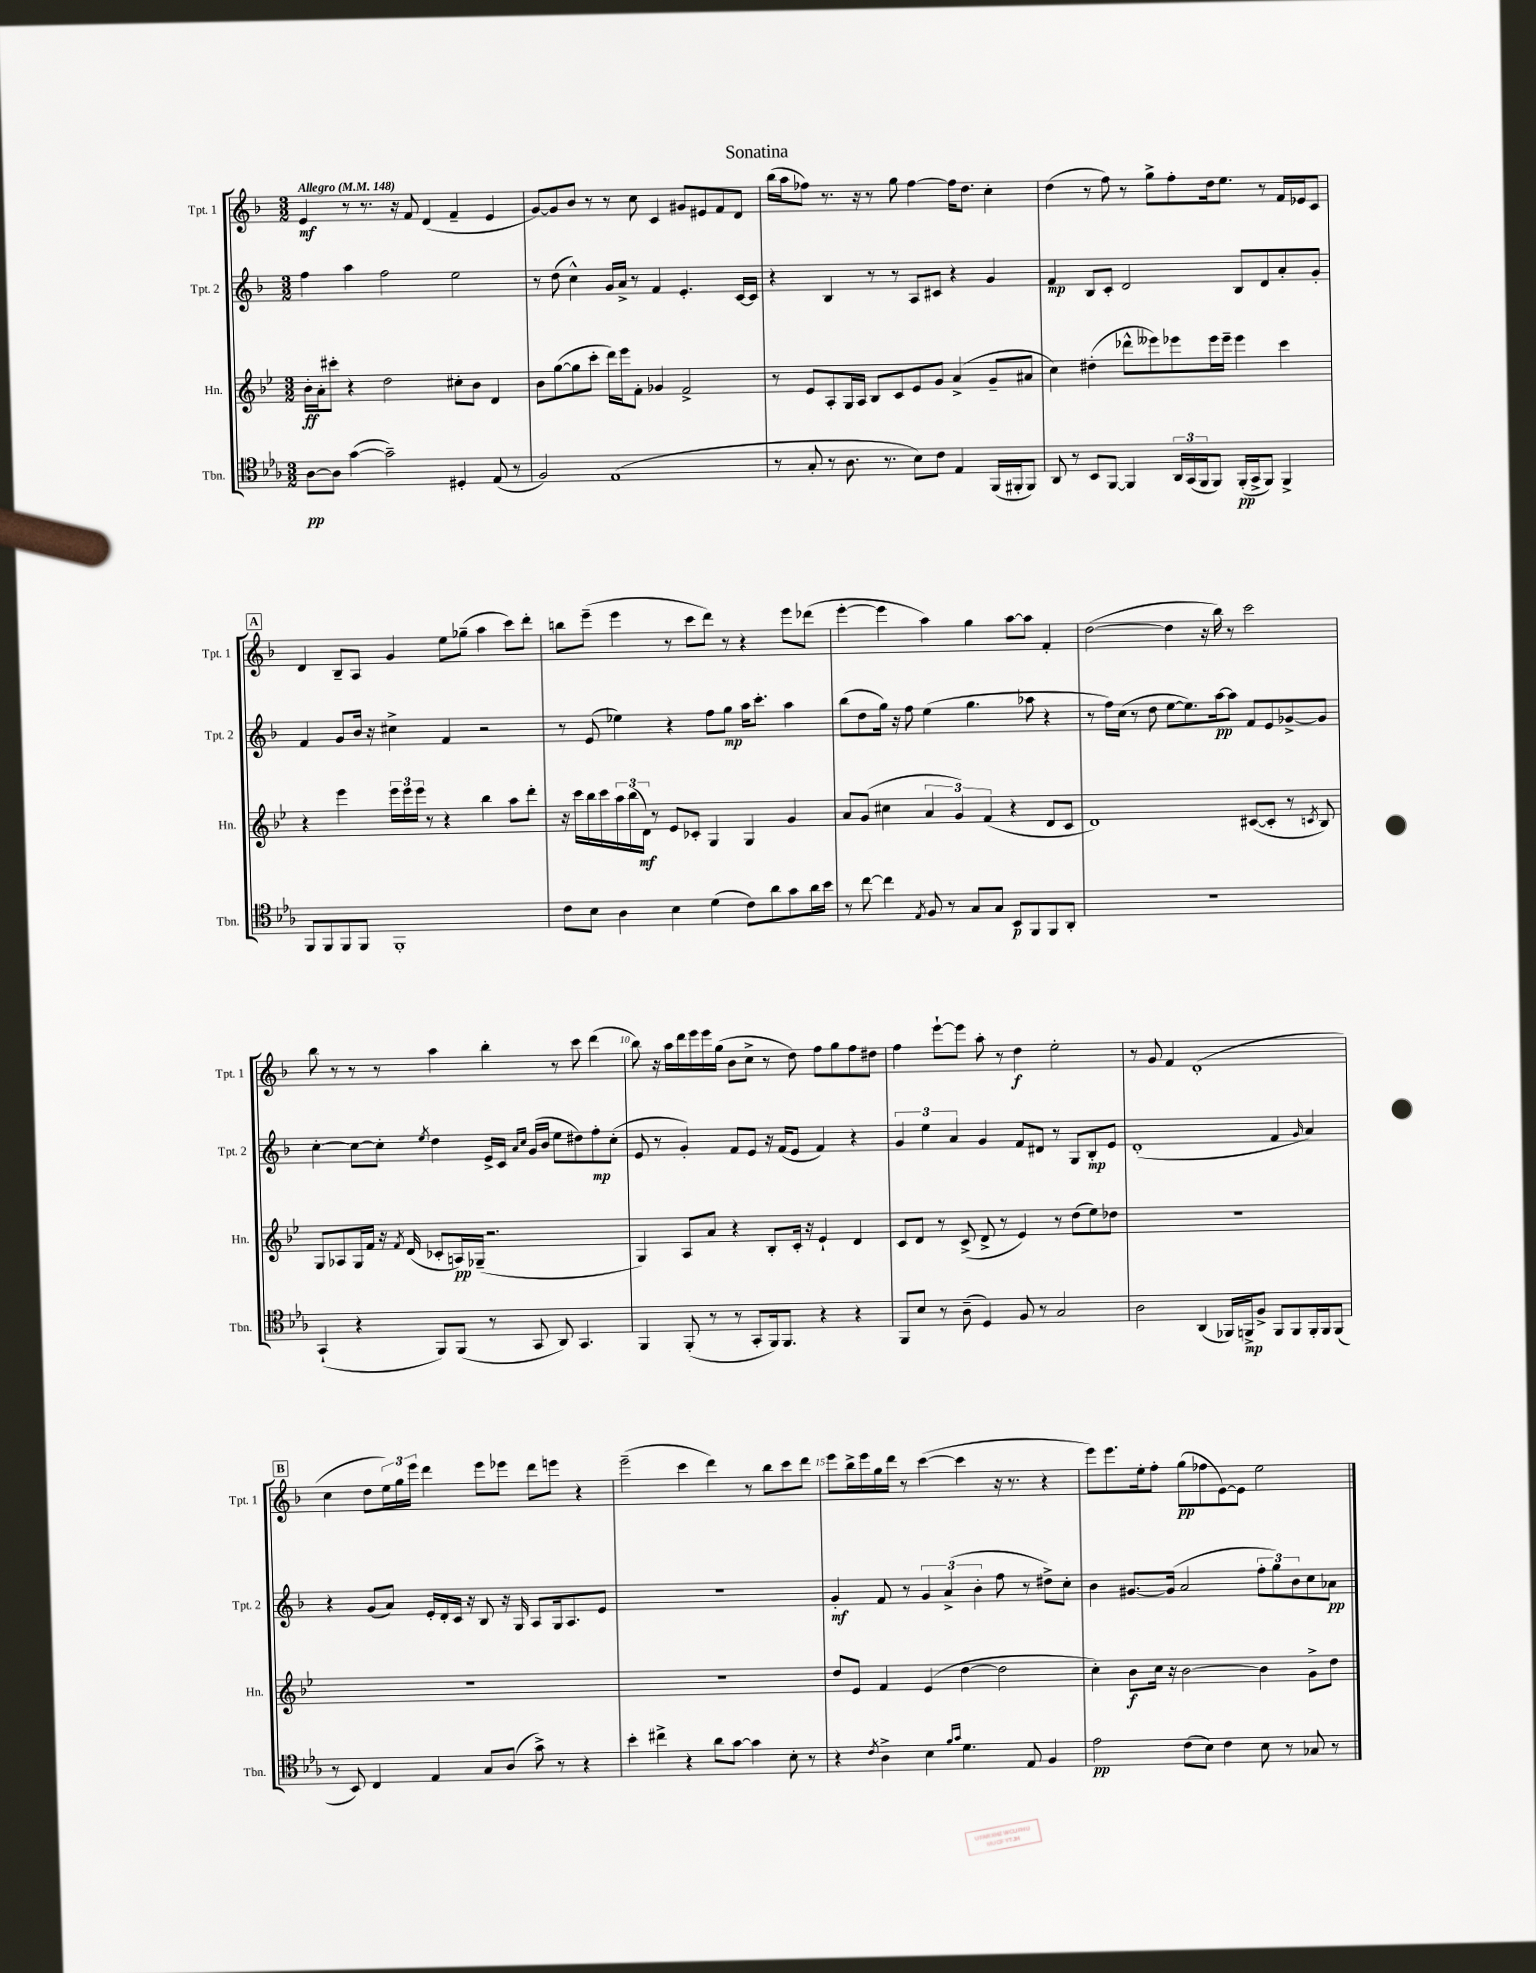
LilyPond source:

\header { title = "Sonatina" }
<<
\new StaffGroup <<
\new Staff = "s0" \with { instrumentName = "Tpt. 1" shortInstrumentName = "Tpt. 1" } {
    \clef treble \key f \major \numericTimeSignature \time 3/2 \tempo "Allegro" 4 = 148
    e'4\mf r8 r8. r16 f'8 d'4( f'4-- e'4 |
    g'8~) g'8 bes'8 r8 r8 c''8 c'4 gis'8 eis'8 f'8 d'8 |
    bes''16( a''16 fes''8) r8. r16 r8 g''8 fes''4~ fes''16 d''8. c''4-. |
    d''4( r8 f''8) r8 g''8-> f''8-. d''16 e''8. r8 f'16 ees'16 c'8 |
    \mark \markup { \box "A" } d'4 bes8-- a8 g'4 e''8 ges''8--( a''4 c'''8) d'''8-. |
    b''8 e'''8--( e'''4 r8 c'''8 d'''8) r8 r4 e'''8 des'''8( |
    e'''4~-. e'''4 a''4) g''4 a''8~ a''8 f'4-. |
    d''2~( d''4 r16 bes''16) r8 c'''2 |
    bes''8 r8 r8 r8 a''4 bes''4-. r8 c'''8 d'''4( |
    bes''8) r16 a''16 d'''16 e'''16 e'''16 g''16( bes'8 c''8-> r8 d''8) f''8 g''8 f''8 dis''8 |
    f''4 e'''8~-! e'''8 a''8-. r8 d''4\f e''2-. |
    r8 g'8 f'4 d'1-.( |
    \mark \markup { \box "B" } c''4 d''8 \tuplet 3/2 { e''16) g''16 e'''16 } d'''4 e'''8 ees'''8 d'''8 e'''8 r4 |
    e'''2--( c'''4 d'''4) r8 bes''8 c'''8 d'''8 |
    e'''8 bes''16-> e'''16 g''16 d'''16 r8 c'''4~( c'''4 r16 r8. r4 |
    e'''8) e'''8. e''16-. f''8-. g''8\pp( fes''8 e'8~) e'8 e''2 \bar "|." |
}
\new Staff = "s1" \with { instrumentName = "Tpt. 2" shortInstrumentName = "Tpt. 2" } {
    \clef treble \key f \major \numericTimeSignature \time 3/2
    f''4 a''4 f''2 e''2 |
    r8 d''8( c''4-^) g'16 a'16-> r8 f'4 e'4.-. c'16~ c'16 |
    r4 bes4 r8 r8 a8 cis'8 r4 g'4 |
    f'4\mp bes8 c'8-. d'2 bes8 d'8 a'8-. g'8-. |
    \mark \markup { \box "A" } f'4 g'8 bes'16 r16 cis''4-> f'4 r2 |
    r8 e'8( ees''4) r4 f''8 g''8\mp a''16 c'''8.-. a''4 |
    bes''8( d''8 g''16) r16 f''8 e''4( g''4. aes''8 r4 |
    r8 f''16) c''16( r8 d''8 e''8~ e''8.) a''16~\pp a''8 f'8 e'8 ges'8~-> ges'8 |
    c''4~-. c''8~ c''8-. \acciaccatura { e''8 } d''4 e'16-> c'16 \grace { a'16 c''16 } g'16( bes'16 e''8 dis''8) f''8-.\mp c''8-.( |
    e'8 r8 g'4-.) f'8 e'8 r16 f'16( e'8 f'4) r4 |
    \tuplet 3/2 { g'4 e''4 a'4 } g'4 f'8 dis'8 r8 g8 bes8-.\mp e'8 |
    d'1-.( f'4 \grace { g'16 } a'4) |
    \mark \markup { \box "B" } r4 g'8( a'8) e'16-. d'16-. c'16 r16 bes8 r16 g16 a8 g16 a8. e'8 |
    R1. |
    g'4-.\mf f'8 r8 \tuplet 3/2 { g'4 a'4->( bes'4-. } f''8 r8 dis''8->) c''8-. |
    bes'4 gis'8.~ gis'16( a'2 \tuplet 3/2 { f''8-. g''8) bes'8 } c''8 aes'8\pp \bar "|." |
}
\new Staff = "s2" \with { instrumentName = "Hn." shortInstrumentName = "Hn." } {
    \clef treble \key bes \major \numericTimeSignature \time 3/2
    bes'16-.\ff a'16-. cis'''8-. r4 d''2 cis''8-. bes'8 d'4 |
    bes'8 g''8~( g''8 c'''8-. d'''16) ees'''16 f'8-. ges'4 f'2-> |
    r8 ees'8 a8-. g16 a16 bes8 c'8 ees'8 g'8 a'4->( g'8-- ais'8 |
    c''4) dis''4-.( des'''8-^ eeses'''8) ees'''8 ees'''16 ees'''16-- ees'''4 c'''4 |
    \mark \markup { \box "A" } r4 ees'''4 \tuplet 3/2 { ees'''16 ees'''16 ees'''16 } r8 r4 bes''4 a''8 d'''8-. |
    r16 c'''16 bes''16 c'''16 \tuplet 3/2 { a''16 bes''16( d'16\mf) } r8 ees'8 ces'8-. g4 g4 g'4 |
    a'8 g'8( cis''4 \tuplet 3/2 { a'4 g'4) f'4( } r4 d'8 c'8 |
    d'1) cis'8~( cis'8-. r8 \acciaccatura { c'8 } bes8) |
    g8 aes8 g16 f'16 r16 \acciaccatura { f'8 } d'16( ces'8-. a16\pp) ges16--( r2. |
    g4) a8 a'8 r4 bes8-. c'16-. r16 ees'4-! d'4 |
    c'8 d'8 r8 c'8->( d'8-> r8 ees'4) r8 d''8( ees''8) des''8 |
    R1. |
    \mark \markup { \box "B" } R1. |
    R1. |
    d''8 ees'8 f'4 ees'4( d''4~ d''2 |
    c''4-.) bes'8\f c''16 r16 bes'2~ bes'4 g'8-> d''8 \bar "|." |
}
\new Staff = "s3" \with { instrumentName = "Tbn." shortInstrumentName = "Tbn." } {
    \clef tenor \key ees \major \numericTimeSignature \time 3/2
    aes8~\pp aes8 g'4~( g'2--) dis4-. ees8( r8 |
    f2) ees1( |
    r8 g8-. r8 aes8. r8. bes8) c'8 ees4 f,16( fis,16-. fis,8) |
    aes,8 r8 bes,8 f,8~ f,4 \tuplet 3/2 { aes,16 g,16( f,16 } f,8) f,16-.\pp( g,16-> f,8) f,4-> |
    \mark \markup { \box "A" } f,8 f,8 f,8 f,8 f,1-. |
    c'8 bes8 aes4 bes4 d'4( c'8) aes'8 g'8 aes'16 bes'16 |
    r8 c''8~ c''4 \acciaccatura { ees8 } f8 r8 g8 g8 bes,8\p f,8 f,8 aes,8-. |
    R1. |
    g,4-!( r4 f,8) f,8( r8 g,8 aes,8) g,4. |
    f,4 f,8-.( r8 r8 g,8-. f,16) f,8. r4 r4 |
    f,8 bes8 r8 aes8--( d4) f8 r8 g2 |
    aes2 aes,4( fes,16) f,16->\mp f8-> f,8 f,8 f,16-. f,16 f,8( |
    \mark \markup { \box "B" } r8 bes,8) c4 ees4 g8 aes8( g'8->) r8 r4 |
    bes'4-. cis''4-> r4 aes'8 g'8~ g'4 bes8-. r8 |
    r4 \acciaccatura { c'8 } aes4-> bes4 \grace { f'16 g'16 } d'4. ees8 f4 |
    ees'2\pp c'8( bes8) c'4 bes8 r8 ges8 r8 \bar "|." |
}
>>
>>
\layout { \context { \Score \override BarNumber.break-visibility = ##(#f #t #t) barNumberVisibility = #(every-nth-bar-number-visible 5) } }
